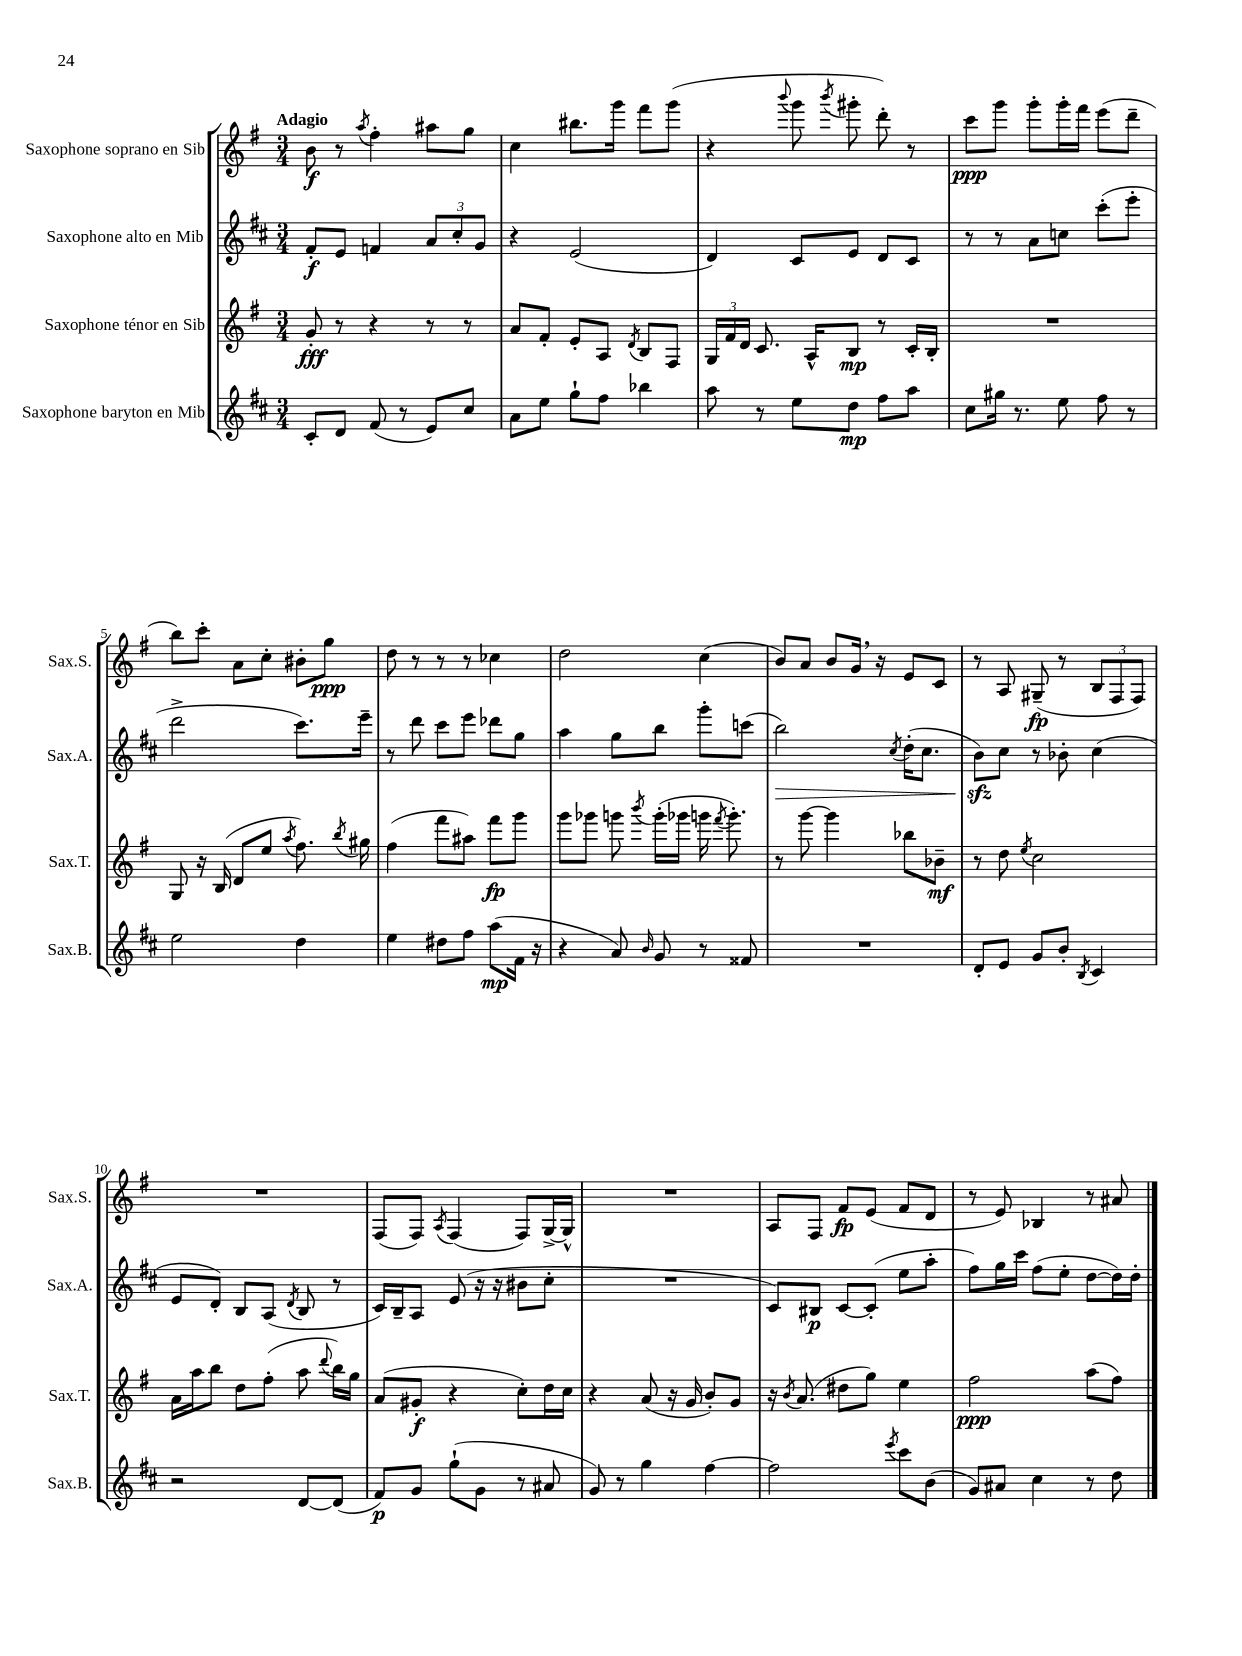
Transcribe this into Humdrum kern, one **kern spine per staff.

**kern	**kern	**kern	**kern
*staff4	*staff3	*staff2	*staff1
*clefG2	*clefG2	*clefG2	*clefG2
*k[f#c#]	*k[f#]	*k[f#c#]	*k[f#]
*M3/4	*M3/4	*M3/4	*M3/4
8c#'	8g'	8f#'	8b
8d	8r	8e	8r
.	.	.	8qaa
(8f#	4r	4f	4ff#'
8r	.	.	.
8e)	8r	12a	8aa#
.	.	12cc#'	.
8cc#	8r	.	8gg
.	.	12g	.
=	=	=	=
8a	8a	4r	4cc
8ee	8f#'	.	.
8gg`	8e'	(2e	8.bb#
8ff#	8A	.	.
.	.	.	16ggg
.	8qd	.	.
4bb-	8B	.	8fff#
.	8F#	.	(8ggg
=	=	=	=
8aa	24G	4d)	4r
.	24f#	.	.
.	24d	.	.
8r	8.c	.	.
.	.	.	8qqbbb
8ee	.	8c#	8ggg
.	16A^^	.	.
.	.	.	8qbbb
8dd	8B	8e	8ggg#'
8ff#	8r	8d	8ddd')
8aa	16c'	8c#	8r
.	16B'	.	.
=	=	=	=
8cc#	2.r	8r	8ccc
16gg#	.	8r	8ggg
8.r	.	.	.
.	.	8a	8ggg'
8ee	.	8cc	16ggg'
.	.	.	16fff#
8ff#	.	(8ccc#'	(8eee
8r	.	8eee'	8ddd~
=	=	=	=
2ee	8G	2ddd^	8bb)
.	16r	.	8ccc'
.	(16B	.	.
.	8d	.	8a
.	8ee	.	8cc'
.	8qaa	.	.
4dd	8.ff#)	8.ccc#)	8b#'
.	.	.	8gg
.	8qbb	.	.
.	16gg#	16eee~	.
=	=	=	=
4ee	(4ff#	8r	8dd
.	.	8ddd	8r
8dd#	8fff#	8ccc#	8r
8ff#	8aa#)	8eee	8r
(8aa	8fff#	8ddd-	4cc-
16f#	8ggg	8gg	.
16r	.	.	.
=	=	=	=
4r	8ggg	4aa	2dd
.	8ggg-	.	.
8a)	8ggg	8gg	.
16qqb	8qbbb	.	.
8g	(16ggg'	8bb	.
.	16ggg-	.	.
8r	16ggg	8ggg'	(4cc
.	8qfff#	.	.
.	8.ggg')	.	.
8f##	.	(8ccc	.
=	=	=	=
2.r	8r	2bb)	8b)
.	[8ggg	.	8a
.	4ggg]	.	8b
.	.	.	16g
.	.	.	16r
.	.	8qcc#	.
.	8bb-	(16dd'	8e
.	.	8.cc#	.
.	8b-~	.	8c
=	=	=	=
8d'	8r	8b)	8r
8e	8dd	8cc#	8A
.	8qee	.	.
8g	2cc	8r	(8G#~
8b'	.	8b-'	8r
8qB	.	.	.
4c#	.	(4cc#	12B
.	.	.	12F#
.	.	.	12F#)
=	=	=	=
2r	16a	8e	2.r
.	16aa	.	.
.	8bb	8d')	.
.	8dd	8B	.
.	(8ff#'	(8A	.
.	.	8qd	.
[8d	8aa	8B	.
.	8qqddd	.	.
(8d]	16bb)	8r	.
.	16gg	.	.
=	=	=	=
8f#)	(8a	16c#)	(8F#
.	.	16B~	.
8g	8g#'	8A	8F#)
.	.	.	8qA
(8gg`	4r	(8e	(4F#
8g	.	16r	.
.	.	16r	.
8r	8cc')	8b#	8F#)
8a#	16dd	8cc#'	[16G^
.	16cc	.	16G^^]
=	=	=	=
8g)	4r	2.r	2.r
8r	.	.	.
4gg	(8a	.	.
.	16r	.	.
.	16g	.	.
[4ff#	8b')	.	.
.	8g	.	.
=	=	=	=
2ff#]	16r	8c#)	8A
.	8qb	.	.
.	(8.a	.	.
.	.	8B#	8F#
.	8dd#	[8c#	8f#
.	8gg)	(8c#']	(8e
8qeee	.	.	.
8ccc#	4ee	8ee	8f#
(8b	.	8aa'	8d
=	=	=	=
8g)	2ff#	8ff#)	8r
8a#	.	16gg	8e)
.	.	16ccc#	.
4cc#	.	(8ff#	4B-
.	.	8ee'	.
8r	(8aa	[8dd	8r
8dd	8ff#)	16dd])	8a#
.	.	16dd'	.
==	==	==	==
*-	*-	*-	*-
